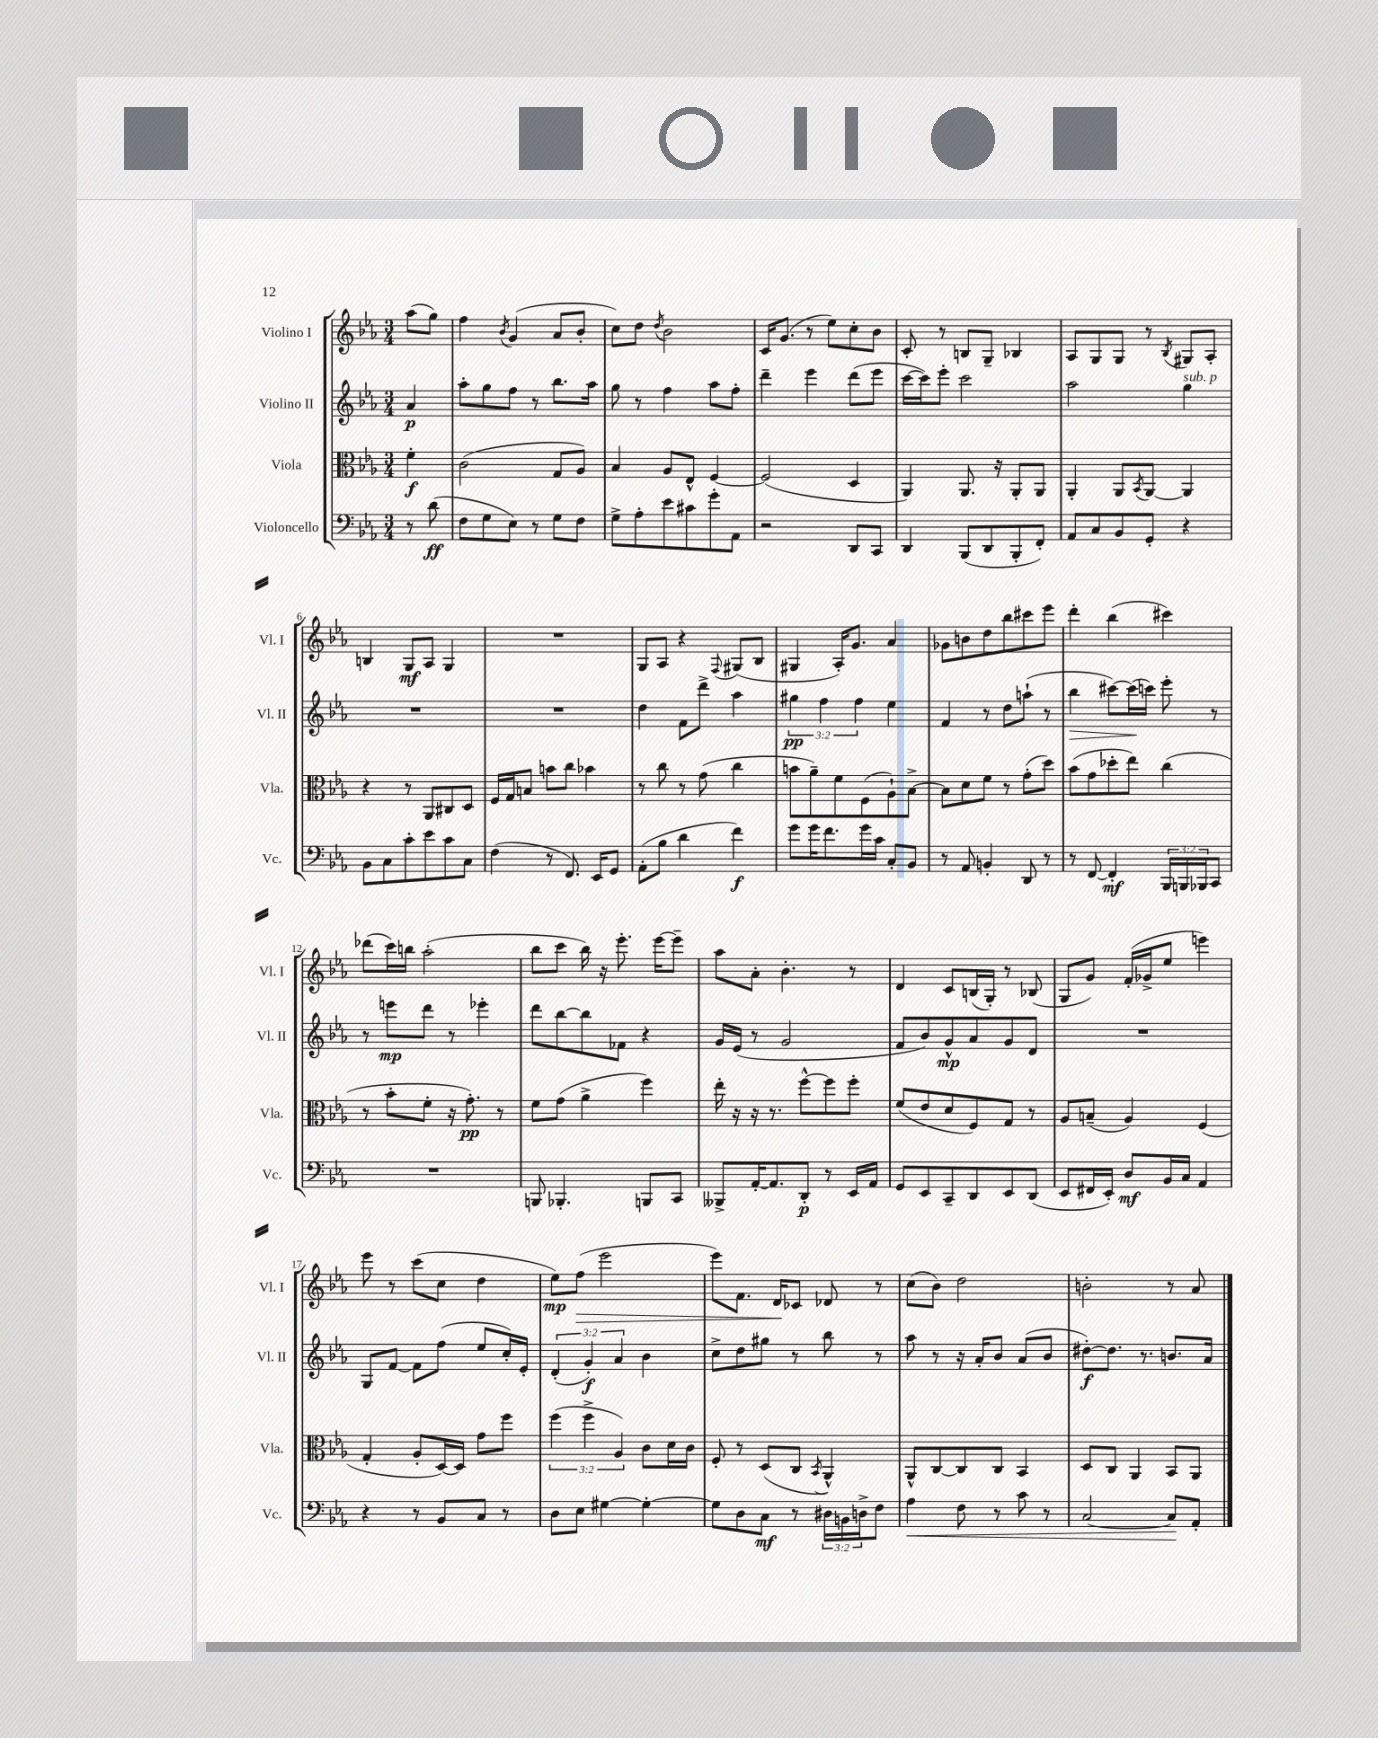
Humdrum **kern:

**kern	**kern	**kern	**kern
*staff4	*staff3	*staff2	*staff1
*clefF4	*clefC3	*clefG2	*clefG2
*k[b-e-a-]	*k[b-e-a-]	*k[b-e-a-]	*k[b-e-a-]
*M3/4	*M3/4	*M3/4	*M3/4
8r	4f'	4a-	(8aa-
(8d	.	.	8gg)
=	=	=	=
8F	(2c	8aa-'	4ff
8G	.	8gg	.
.	.	.	8qb-
8E-)	.	8ff	(4g
8r	.	8r	.
8G	8G	8.bb-	8a-
8F	8A-)	.	8b-'
.	.	16aa-	.
=	=	=	=
8G^	4B-	8gg	8cc)
8A-'	.	8r	8dd
.	.	.	8qdd
8e-	8A-	4ff	2b-
8c#	8E-^^	.	.
8g'	[4F	8aa-	.
8AA-	.	8ff'	.
=	=	=	=
2r	(2F]	4ddd~	16c
.	.	.	(8.g
.	.	4eee-	8r
.	.	.	8ee-)
8DD	4D	(8ddd	8cc'
8CC	.	8eee-	8b-
=	=	=	=
4DD	4AA-)	[16ccc	8c'
.	.	16ccc])	.
.	.	8eee-'	8r
(8BBB-	8.AA-	2ccc	8B
8DD	.	.	8G~
.	16r	.	.
8BBB-'	8AA-'	.	4B-
8FF')	8AA-	.	.
=	=	=	=
8AA-	4AA-'	2aa-	8A-
8C	.	.	8G
8BB-	8AA-	.	8G
.	8qBB-	.	.
8GG'	[8AA-	.	8r
.	.	.	8qB-
4r	4AA-]	4gg	8G#
.	.	.	8A-'
=	=	=	=
8BB-	4r	2.r	4B
8C	.	.	.
8c'	8r	.	8G
8e-	8AA-	.	8A-
8c	8C#	.	4G
8C	8D	.	.
=	=	=	=
(4F	16F	2.r	2.r
.	16G	.	.
.	8B	.	.
8r	8b	.	.
8.FF)	8cc	.	.
.	4b-	.	.
16EE-	.	.	.
8GG	.	.	.
=	=	=	=
(8AA-'	8r	4dd	8G
8B-	8cc	.	8A-
4d	8r	8f	4r
.	(8g	8ddd^	.
.	.	.	8qqF
4f)	4cc	4aa-	(8G#
.	.	.	8B-
=	=	=	=
8g	8b	6gg#	4G#
16g	8a-~)	.	.
.	.	6ff	.
8.f	.	.	.
.	8f	.	16A-')
.	.	.	8.g
.	.	6ff	.
16g	(8F	.	.
16c	.	.	.
8C'	8A-`)	4ee-	4a-
8BB-	[8B-^	.	.
=	=	=	=
8r	8B-]	4f	8g-
8AA-	8d	.	8b
4BB'	8f	8r	8dd
.	8r	8dd	8bb-
8DD	(8g'	(8aa`	8ccc#
8r	8dd)	8r	8eee-
=	=	=	=
8r	(8b-	4bb-	4ddd'
[8FF	8g	.	.
4FF']	8dd-'	[8ccc#)	(4bb-
.	8ee-)	(16ccc#]	.
.	.	16ccc)	.
24BBB-	(4cc	8eee-'	4ccc#)
24BBB	.	.	.
24BBB-	.	.	.
8CC	.	8r	.
=	=	=	=
2.r	8r	8r	(8ddd-
.	8b-'	8eee	16ccc)
.	.	.	16bb
.	8f'	8ddd	(2aa-'
.	16r	8r	.
.	8.g')	.	.
.	.	4eee-'	.
.	8r	.	.
=	=	=	=
8BBB	8f	8ddd	8bb-
4.BBB-'	(8g	[8bb-	8ccc
.	4a-^	8bb-]	16bb-)
.	.	.	16r
.	.	8f-	8.eee-'
8BBB	4ff)	4r	.
.	.	.	[16eee-
8CC	.	.	8eee-~]
=	=	=	=
8BBB--^	16ee-'	16g	8aa-
.	16r	(16e-	.
[16AA-'	16r	8r	8a-'
8.AA-]	8.r	.	.
.	.	2g	4.b-'
8DD'	[8ff^^	.	.
8r	8ff]	.	.
16EE-	8ff'	.	8r
16AA-	.	.	.
=	=	=	=
8GG	(8f	8f	4d
8EE-	8e-	8b-)	.
8CC~	8d	8g^^	8c
8DD	8F)	8a-	(16B
.	.	.	16G')
8EE-	8G	8g	8r
(8DD	8r	8d	(8B-
=	=	=	=
8EE-	8A-	2.r	8G
16FF#	(8B~	.	8g)
16EE-')	.	.	.
8D	4A-)	.	(16f'
.	.	.	16g-^
16BB-	.	.	8ee-
16C	.	.	.
4AA-	(4F	.	4eee)
=	=	=	=
4r	4G'	8G	8eee-
.	.	[8f	8r
8r	8A-'	8f]	(8ccc
8BB-	[16D)	(8ff	8cc
.	16D]	.	.
8C	8g	8ee-	4dd
8r	8ff	16cc')	.
.	.	16e-'	.
=	=	=	=
8D	(6ff	(6d'	8ee-)
8E-	.	.	(8ff
.	6ff^	6g')	.
[4G#	.	.	2eee-
.	6A-)	6a-	.
4G#'_	8c	4b-	.
.	16d	.	.
.	16c	.	.
=	=	=	=
8G#]	8F'	8cc^	8eee-)
8D	8r	8dd	8.f
8C	(8D	8gg#	.
.	.	.	16d
8r	8C	8r	8c-
.	8qBB-	.	.
24D#	4AA-^^)	8bb-	8d-
24BB	.	.	.
24D^	.	.	.
8F	.	8r	8r
=	=	=	=
4A-	8AA-^^	8aa-	(8cc
.	[8C	8r	8b-)
8F	8C]	16r	2dd
.	.	16a-'	.
8r	8C	8b-	.
8c	4BB-	(8a-	.
8r	.	8b-	.
=	=	=	=
[2C	8D	[8dd#')	2b'
.	8C	8.dd#]	.
.	4AA-	.	.
.	.	8.r	.
8C]	8BB-	8.b	8r
8AA-'	8AA-	.	8a-
.	.	16a-	.
==	==	==	==
*-	*-	*-	*-
